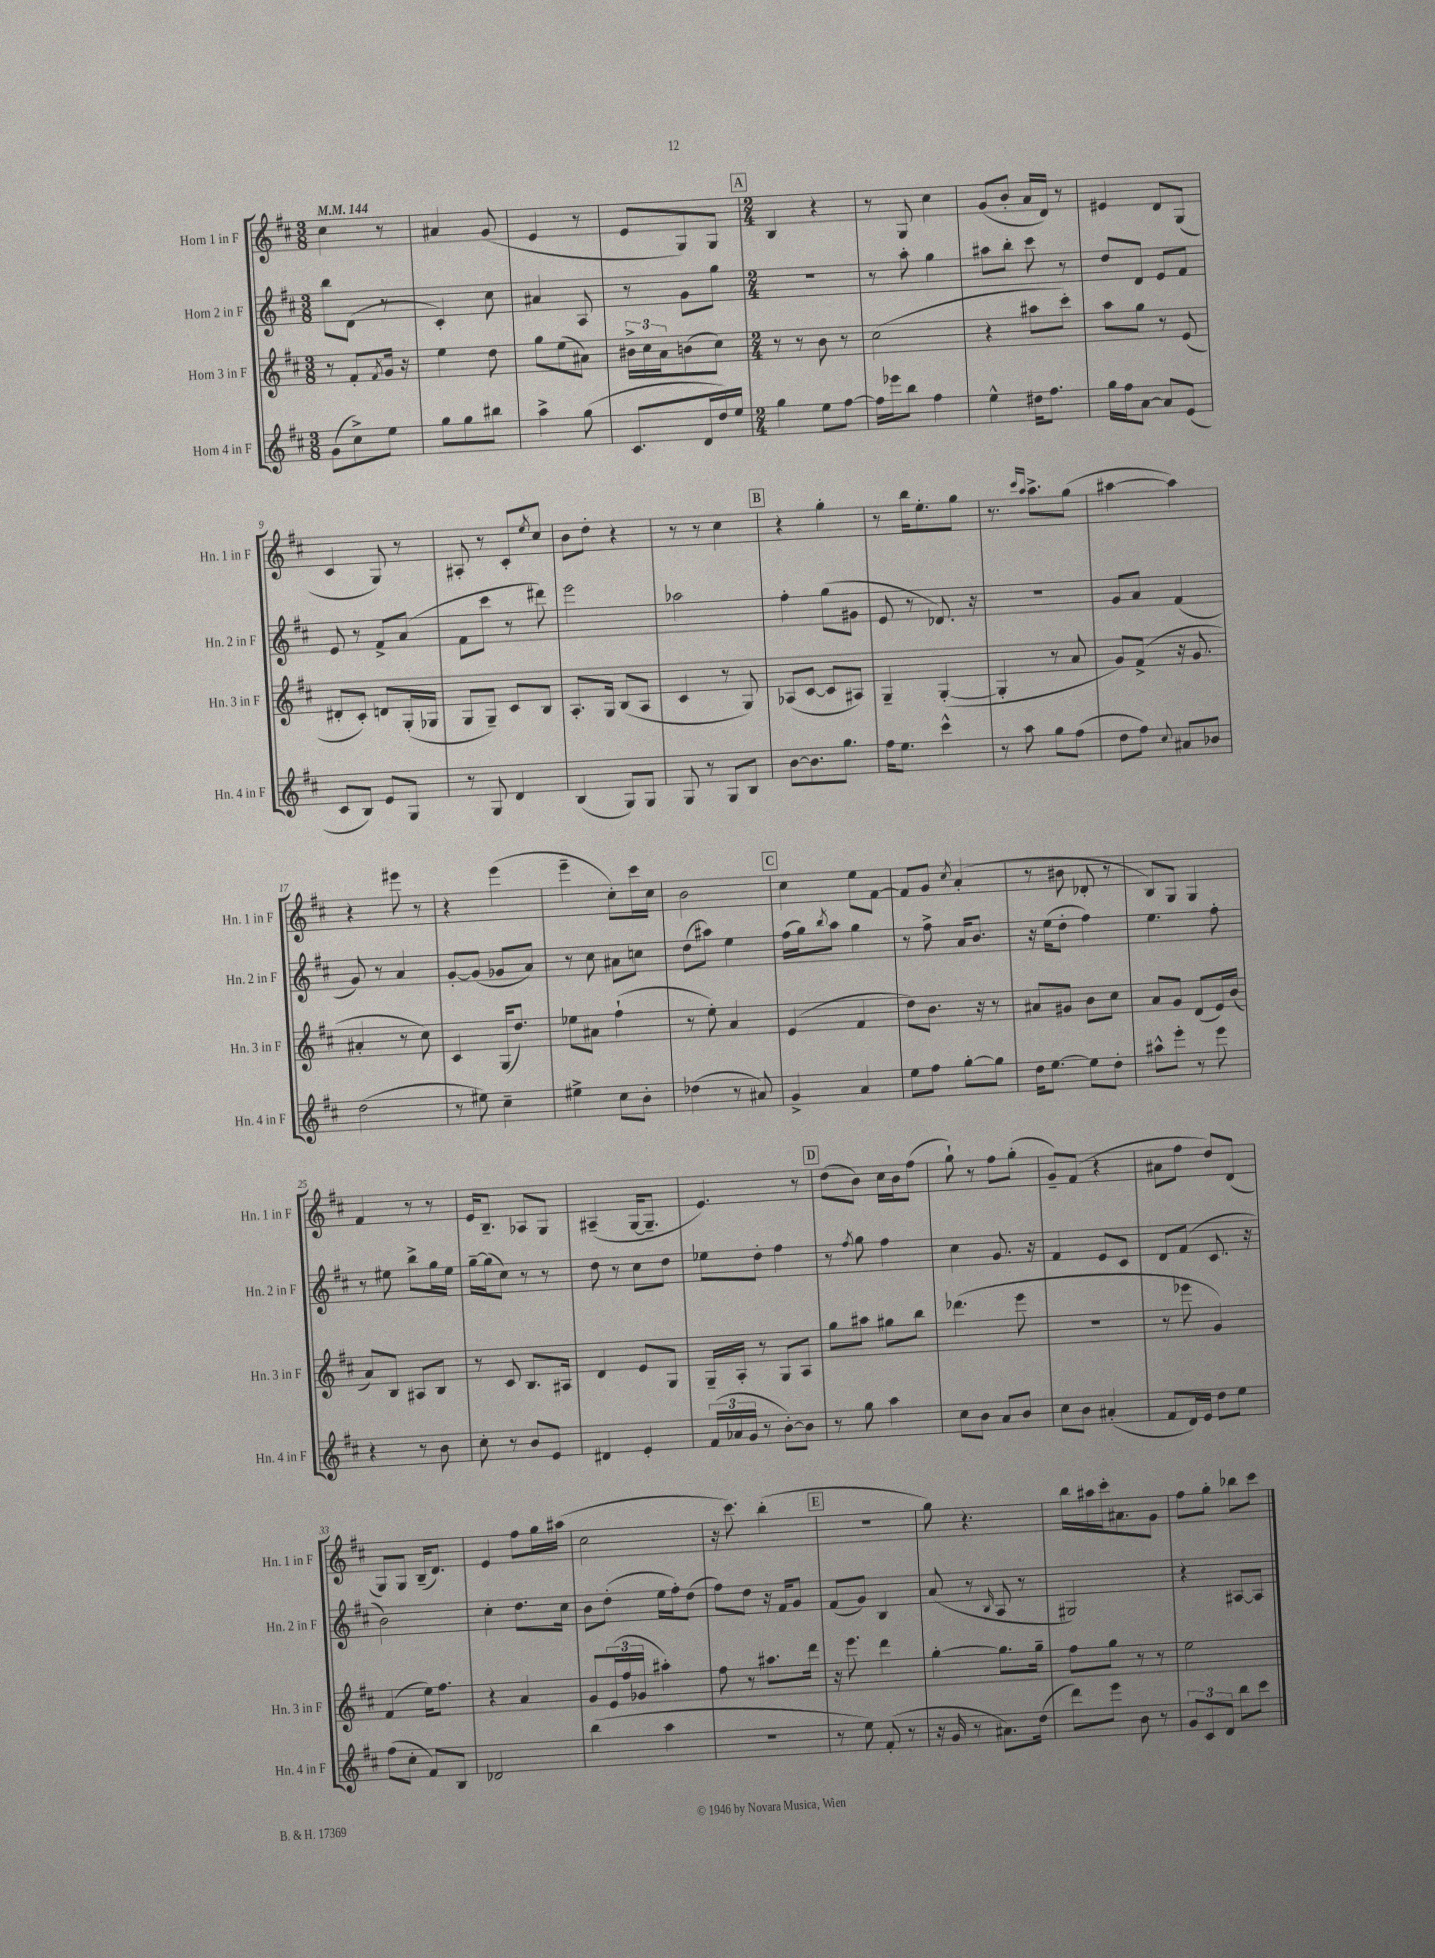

**kern	**kern	**kern	**kern
*staff4	*staff3	*staff2	*staff1
*clefG2	*clefG2	*clefG2	*clefG2
*k[f#c#]	*k[f#c#]	*k[f#c#]	*k[f#c#]
*M3/8	*M3/8	*M3/8	*M3/8
*MM144	*MM144	*MM144	*MM144
(8g	8r	8bb	4cc#
8cc#^)	8f#'	(8d	.
.	8qf#	.	.
8ee	16g	8r	8r
.	16r	.	.
=	=	=	=
8gg	4ee	4c#')	4a#
8gg	.	.	.
8bb#	8dd	8cc#	(8g
=	=	=	=
4aa^	8gg	4a#	4e
.	(8ee	.	.
(8gg	8a#)	8A	8r
=	=	=	=
8.c#	24b#^	8r	8e
.	24cc#	.	.
.	24a	.	.
.	(8b	8g	8G)
16d	.	.	.
16dd)	8cc#)	8gg	8G
16ee	.	.	.
=	=	=	=
*M2/4	*M2/4	*M2/4	*M2/4
4gg	8r	2r	4B
.	8r	.	.
8ee	8b	.	4r
[8ff#	8r	.	.
=	=	=	=
16ff#]	(2cc#	8r	8r
16eee-	.	.	.
8bb	.	8aa'	8G
4ff#	.	4gg	4cc#
=	=	=	=
4ee^^	4r	8aa#	(8g
.	.	8bb'	8b'
16dd#	8aa#	8ccc#	16a
8.ff#	.	.	16d)
.	8ccc#')	8r	8r
=	=	=	=
16gg	8aa	8dd	4e#
16ff#	.	.	.
[8a	8gg	8d	.
8a]	8r	8e	8d
(8e	(8e	8f#	(8G
=	=	=	=
8c#	8d#'	8e	4c#
8B)	8c#')	8r	.
8e	8d	8f#^	8G)
8G	(16G'	(8a	8r
.	16G-	.	.
=	=	=	=
8r	8G	8f#	8A#'
8G	8G~)	8ccc#	8r
4d	8c#	8r	8c#'
.	.	.	8qee
.	8B	8ddd#)	8cc#
=	=	=	=
(4B	8.A'	2eee	8b
.	.	.	8dd'
.	16G	.	.
8G)	(8B	.	4r
8G	8A	.	.
=	=	=	=
8G	4c#	2aa-	8r
8r	.	.	8r
8G	8r	.	4cc#
8B	8G)	.	.
=	=	=	=
[8b	(8A-	4ff#'	4r
8.b]	[8c#	.	.
.	8c#]	(8gg	4gg'
8.gg	.	.	.
.	8A#)	8g#	.
=	=	=	=
16ff#	4G~	8e	8r
8.ee	.	.	.
.	.	8r	16bb
.	.	.	8.ee'
4ccc#^^	([4G'	8.d-)	.
.	.	.	8gg
.	.	16r	.
=	=	=	=
8r	4G']	2r	8.r
8aa	.	.	.
.	.	.	16qqccc#
.	.	.	16qqaa
.	.	.	8.aa^
8gg	8r	.	.
(8ff#	8a	.	(8gg
=	=	=	=
8dd	8g)	8g	[4aa#
8ff#)	(8f#^	8a	.
8qqcc#	.	.	.
8a#	16r	(4f#	4aa#])
.	8.g	.	.
8b-	.	.	.
=	=	=	=
(2dd	4a#'	8g)	4r
.	.	8r	.
.	8r	4a	8eee#
.	8cc#)	.	8r
=	=	=	=
8r	4c#	[8g'	4r
8ee#)	.	(8g]	.
4cc#~	(16G	8g-	(4eee
.	8.dd)	.	.
.	.	8a)	.
=	=	=	=
4ee#^	8ee-	8r	4eee~
.	8a#	8cc#	.
8cc#	(4ff#`	8a#	8cc#')
8b'	.	8cc	16ccc#
.	.	.	16cc#
=	=	=	=
(4dd-	8r	(8dd	2b
.	8ee')	8aa#)	.
8r	4a	4ee	.
8a#)	.	.	.
=	=	=	=
4g^	(4e	(16ff#	4cc#
.	.	16gg)	.
.	.	8qbb	.
.	.	8aa	.
4a	4f#	4gg	8ee
.	.	.	[8f#
=	=	=	=
8ee	8dd)	8r	8f#]
8ff#	8.b	8ff#^	8g
.	.	.	8qcc#
[8gg'	.	16a	(4a'
.	16r	8.b	.
8gg]	8r	.	.
=	=	=	=
16dd	8a#	16r	8r
[8.ee	.	(16ee	.
.	8g#	8dd'	8b#
8ee]	8b	4ff#)	8d-'
8dd'	8cc#	.	8r
=	=	=	=
8aa#^^	8a	4.ee	8B)
8eee'	8g	.	8G
8r	(8d	.	4G
8eee	16e)	8ff#'	.
.	(16b	.	.
=	=	=	=
4r	8a)	8r	4f#
.	8B	8ee#	.
8r	8A#	8bb^	8r
8b	8B	16gg	8r
.	.	16ee#	.
=	=	=	=
8cc#'	8r	[16gg~	16e
.	.	(16gg]	8.B~
8r	8c#	8cc#)	.
8b	8.B	8r	8A-
8e	.	8r	8G
.	16A#	.	.
=	=	=	=
4d#	4d	8dd	(4A#~
.	.	8r	.
4e'	8e	8cc#	[16G
.	.	.	8.G~]
.	8G	8dd	.
=	=	=	=
(24f#	16G~	8ee-	4.e)
24a-	.	.	.
.	16A'	.	.
24g	.	.	.
8r	8r	8dd'	.
[8b')	8G	4ff#	.
8b]	8A	.	8r
=	=	=	=
8r	8gg	8r	(8dd
.	.	8qff#	.
8gg	8aa#	8gg	8b)
4aa	8gg#	4ff#	16cc#
.	.	.	16b
.	8bb	.	(8ff#
=	=	=	=
8cc#	(4.ddd-	4cc#	8gg`)
8b	.	.	8r
8a	.	8.g	8ff#
8b	8eee	.	(8gg'
.	.	16r	.
=	=	=	=
8cc#	2r	4f#	8g~)
8b	.	.	(8f#
(4a#'	.	8e	4r
.	.	8c#	.
=	=	=	=
8f#	8r	8d	8a#
16d)	8eee-	(8f#	8ff#
16e	.	.	.
8dd	4g)	8.c#	8dd)
8ee	.	.	(8d
.	.	16r	.
=	=	=	=
(8ff#	(4f#	2b)	8G)
8cc#'	.	.	8G
8f#)	16ee)	.	(16B~
.	8.ff#	.	8.d)
8B	.	.	.
=	=	=	=
2d-	4r	4cc#'	4e
.	4a	8.dd	8ff#
.	.	.	16gg
.	.	16cc#	(16aa#
=	=	=	=
(4bb	8g	8b	2cc#
.	(24e	(8dd'	.
.	24ff#	.	.
.	24g-	.	.
4aa	4aa#')	16ee	.
.	.	16ff#')	.
.	.	(8dd	.
=	=	=	=
2r	8ff#	8ff#)	16r
.	.	.	8.ccc#)
.	8r	8dd	.
.	8.aa#	16r	(4bb'
.	.	16f#	.
.	.	8g	.
.	16ddd	.	.
=	=	=	=
8r	16r	(8f#	2r
.	8.eee	.	.
8ee)	.	8g)	.
(8f#'	4ddd	4B	.
8r	.	.	.
=	=	=	=
16r	[4gg'	(8a	8gg)
16g	.	.	.
8r	.	8r	4.r
.	.	16qqB	.
8.a#)	8.gg]	8A	.
.	.	8r	.
(16dd	16gg~	.	.
=	=	=	=
8ddd)	8ff#	2G#)	16bb
.	.	.	16aa#
8eee	8gg	.	16ccc#'
.	.	.	8.a#
8b	8r	.	.
8r	8r	.	8g
=	=	=	=
12g	2ee	4r	8ff#
12c#	.	.	.
.	.	.	8gg'
12d	.	.	.
8bb	.	[8A#	8bb-
8ccc#	.	8A#]	8ccc#
==	==	==	==
*-	*-	*-	*-
